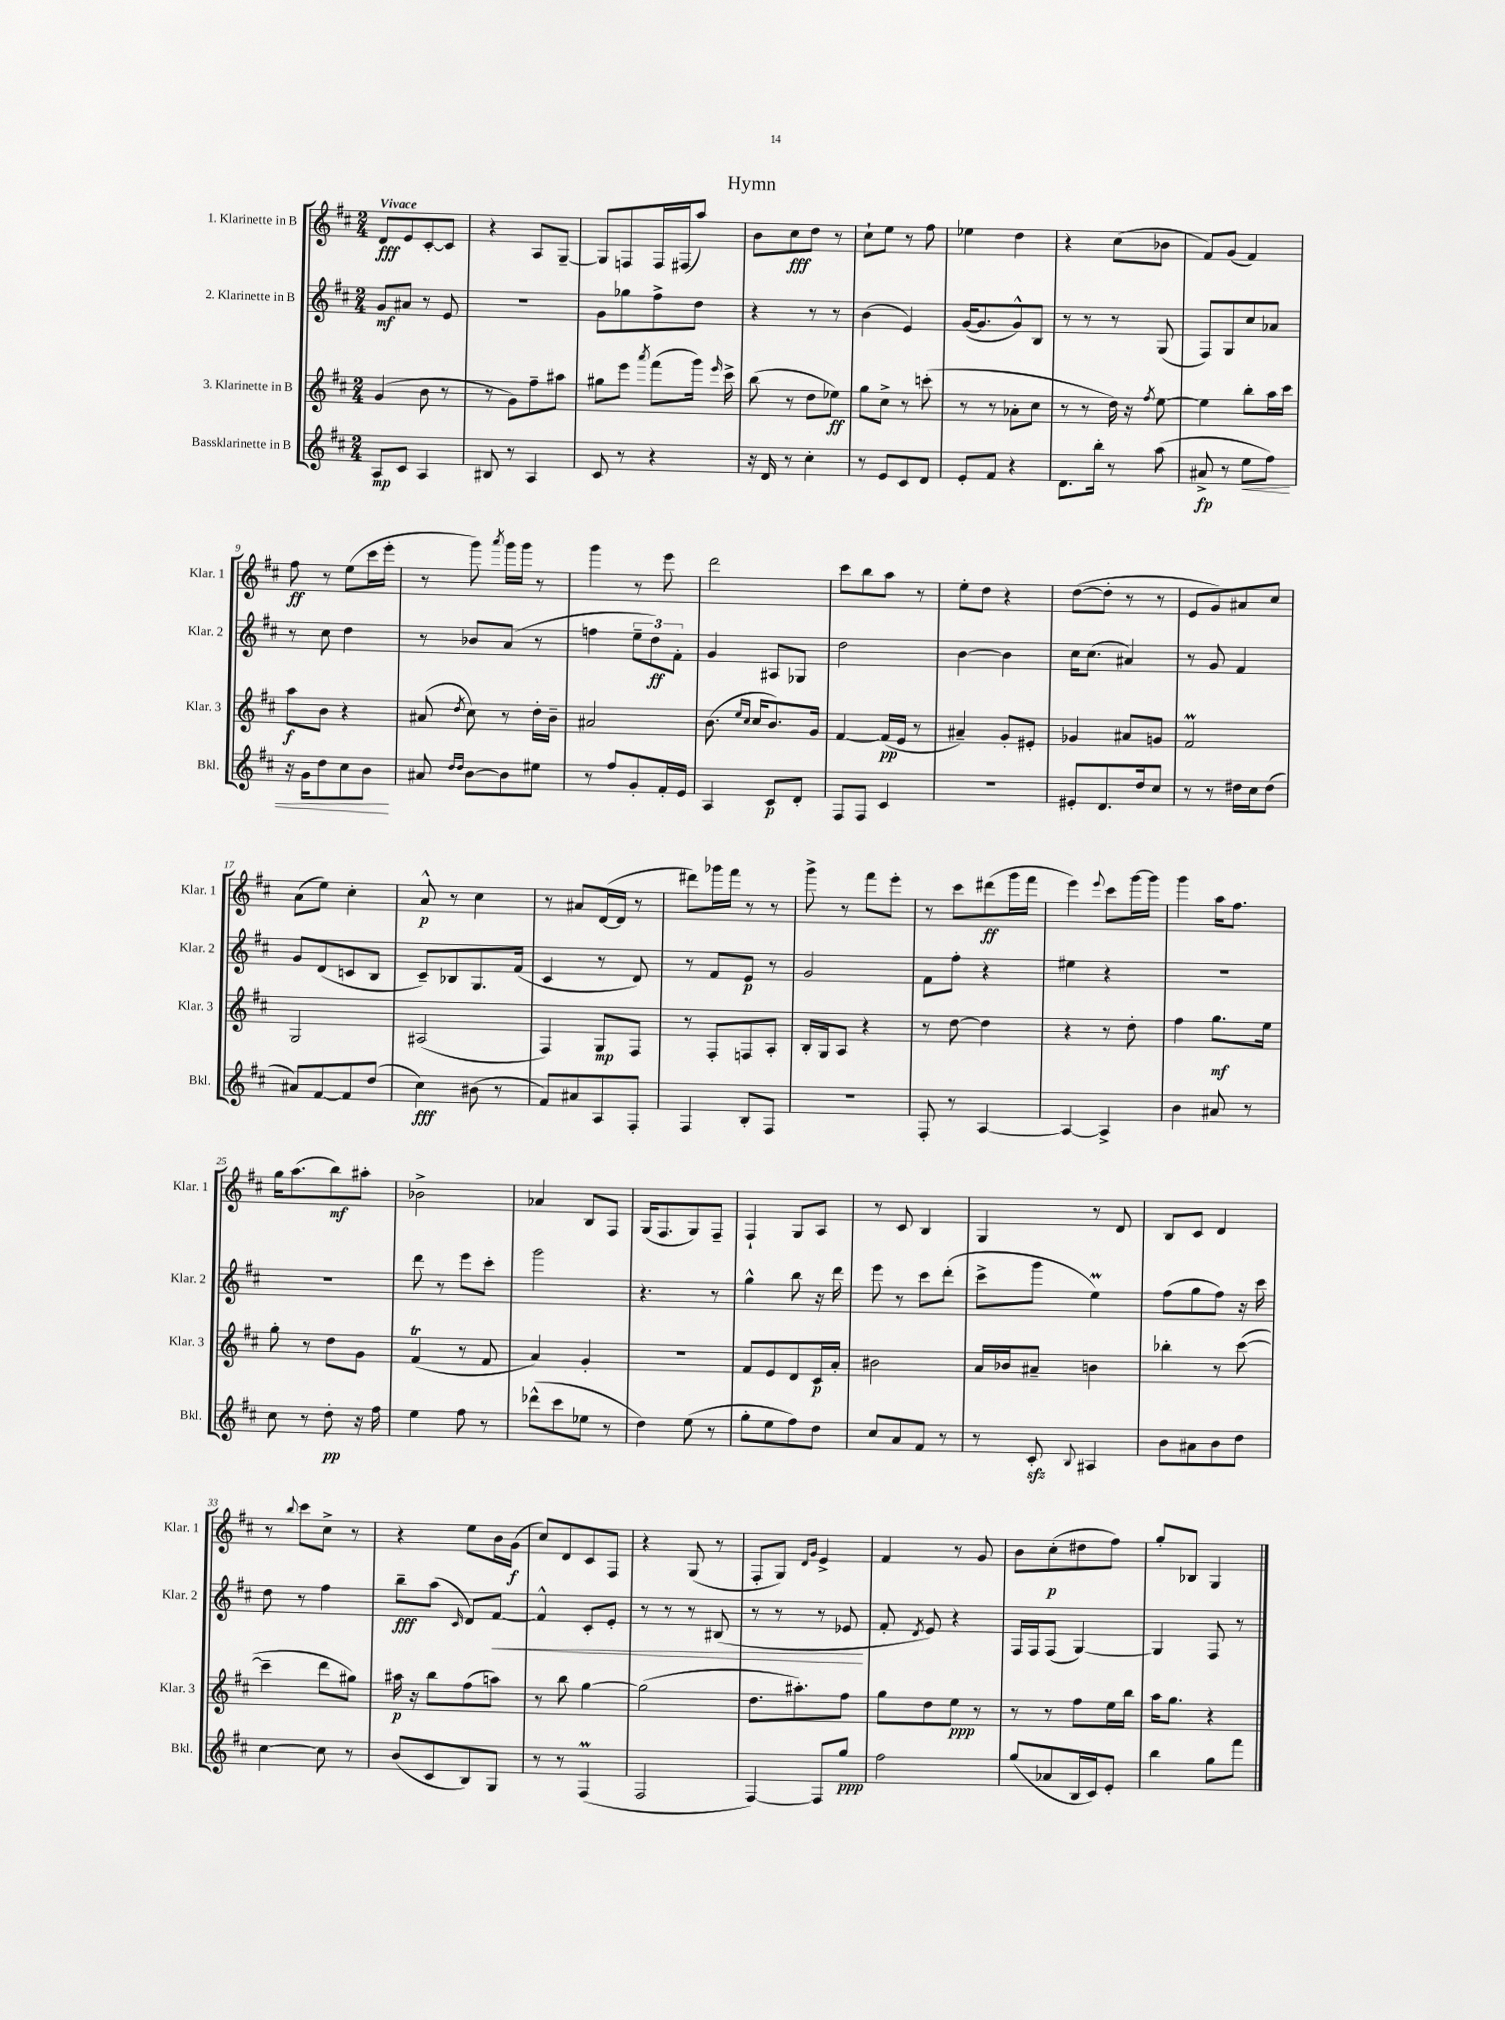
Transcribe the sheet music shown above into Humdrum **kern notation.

**kern	**dynam	**kern	**dynam	**kern	**dynam	**kern	**dynam
*part4	*part4	*part3	*part3	*part2	*part2	*part1	*part1
*staff4	*staff4	*staff3	*staff3	*staff2	*staff2	*staff1	*staff1
*I"Bassklarinette in B	*	*I"3. Klarinette in B	*	*I"2. Klarinette in B	*	*I"1. Klarinette in B	*
*I'Bkl.	*	*I'Klar. 3	*	*I'Klar. 2	*	*I'Klar. 1	*
*clefG2	*	*clefG2	*	*clefG2	*	*clefG2	*
*k[f#c#]	*	*k[f#c#]	*	*k[f#c#]	*	*k[f#c#]	*
*M2/4	*	*M2/4	*	*M2/4	*	*M2/4	*
=1	=1	=1	=1	=1	=1	=1	=1
!	!	!	!	!	!	!LO:TX:a:B:t=Vivace	!
8A/L	mp	(4g/	.	8g/L	mf	8d/L	fff
8c#/J	.	.	.	8a#X/J	.	8e/	.
4A/	.	8b\	.	8r	.	[8c#'/	.
.	.	8r	.	8e/	.	8c#/J]	.
=2	=2	=2	=2	=2	=2	=2	=2
8B#X/	.	8r	.	2r	.	4r	.
8r	.	8g\L)	.	.	.	.	.
4A/	.	8ff#~\	.	.	.	8A/L	.
.	.	8aa#X\J	.	.	.	[8G~/J	.
=3	=3	=3	=3	=3	=3	=3	=3
8c#/	.	8gg#X\L	.	8g\L	.	8G/L]	.
8r	.	8eee\J	.	8gg-X\	.	8Fn/	.
.	.	8qaaa/	.	.	.	.	.
4r	.	(8fff#\L	.	8ff#^\	.	16F/L	.
.	.	.	.	.	.	(16F#X/J	.
.	.	16ggg\Jk)	.	8dd\J	.	8aa/J)	.
.	.	16qqeee/	.	.	.	.	.
.	.	16ccc#^\	.	.	.	.	.
=4	=4	=4	=4	=4	=4	=4	=4
16r	.	(8bb\	.	4r	.	8b\L	.
16d/	.	.	.	.	.	.	.
8r	.	8r	.	.	.	8cc#\	fff
4cc#'\	.	8dd\L	.	8r	.	8dd\J	.
.	.	8ee-X\J)	ff	8r	.	8r	.
=5	=5	=5	=5	=5	=5	=5	=5
8r	.	8gg\L	.	(4b\	.	8cc#`\L	.
8e/L	.	8cc#^\J	.	.	.	8ee\J	.
8c#/	.	8r	.	4e/)	.	8r	.
8d/J	.	(8cccn'\	.	.	.	8ff#\	.
=6	=6	=6	=6	=6	=6	=6	=6
8e'/L	.	8r	.	([16g/KL	.	4ee-X\	.
.	.	.	.	8.g/]	.	.	.
8f#/J	.	8r	.	.	.	.	.
4r	.	8a-X'\L	.	8g^^/)	.	4dd\	.
.	.	8cc#\J	.	8B/J	.	.	.
=7	=7	=7	=7	=7	=7	=7	=7
8.d\L	.	8r	.	8r	.	4r	.
.	.	8r	.	8r	.	.	.
16bb'\Jk	.	.	.	.	.	.	.
8r	.	16dd\)	.	8r	.	(8cc#\L	.
.	.	16r	.	.	.	.	.
.	.	8qff#/	.	.	.	.	.
(8aa\	.	[8ee\	.	(8G/	.	8b-X\J	.
=8	=8	=8	=8	=8	=8	=8	=8
8a#X^/	fp	4ee\]	.	8F#/L)	.	8f#/L)	.
8r	.	.	.	8G/	.	(8g/J	.
!	!LO:HP:b	!	!	!	!	!	!
8ee\L	<	8bb'\L	.	8cc#/	.	4f#/)	.
8ff#\J)	.	16aa\L	.	8a-X/J	.	.	.
.	.	16ccc#\JJ	.	.	.	.	.
!!LO:LB:g=z
=9	=9	=9	=9	=9	=9	=9	=9
16r	.	8aa\L	f	8r	.	8ff#\	ff
16g\KL	.	.	.	.	.	.	.
8dd\	.	8b\J	.	8cc#\	.	8r	.
8cc#\	.	4r	.	4dd\	.	(8ee\L	.
8b\J	.	.	.	.	.	16ccc#\L	.
.	.	.	.	.	.	16eee'\JJ	.
.	[	.	.	.	.	.	.
=10	=10	=10	=10	=10	=10	=10	=10
8a#X/	.	(8a#X/	.	8r	.	8r	.
16qqdd/LL	.	.	.	.	.	.	.
16qqdd/JJ	.	8qdd/	.	.	.	.	.
[8b\L	.	8cc#\)	.	8b-X/L	.	8ggg\)	.
.	.	.	.	.	.	8qaaa/	.
8b\]	.	8r	.	(8a/J	.	16ggg\LL	.
.	.	.	.	.	.	16ggg\JJ	.
8ee#X\J	.	16dd'\LL	.	8r	.	8r	.
.	.	16b~\JJ	.	.	.	.	.
=11	=11	=11	=11	=11	=11	=11	=11
8r	.	2a#X/	.	4ffn\	.	4ggg\	.
8ff#/L	.	.	.	.	.	.	.
8g'/	.	.	.	12ee~\L	.	8r	.
.	.	.	.	12dd\)	ff	.	.
16f#'/L	.	.	.	.	.	8eee\	.
.	.	.	.	12f#'\J	.	.	.
16e/JJ	.	.	.	.	.	.	.
=12	=12	=12	=12	=12	=12	=12	=12
4A/	.	(8.b\	.	4g/	.	2ddd\	.
.	.	16qqee/LL	.	.	.	.	.
.	.	16qqcc#/JJ	.	.	.	.	.
.	.	16cc#/KL	.	.	.	.	.
8c#/L	p	8.b/)	.	8A#X/L	.	.	.
8d'/J	.	.	.	8G-X/J	.	.	.
.	.	16g/Jk	.	.	.	.	.
=13	=13	=13	=13	=13	=13	=13	=13
8F#/L	.	[4f#/	.	2dd\	.	8ccc#\L	.
8F#/J	.	.	.	.	.	8bb\	.
4c#/	.	(16f#/LL]	pp	.	.	8aa\J	.
.	.	16e/JJ	.	.	.	.	.
.	.	8r	.	.	.	8r	.
=14	=14	=14	=14	=14	=14	=14	=14
2r	.	4a#X~/)	.	[4b\	.	8ee'\L	.
.	.	.	.	.	.	8dd\J	.
.	.	8g'/L	.	4b\]	.	4r	.
.	.	8e#X'/J	.	.	.	.	.
=15	=15	=15	=15	=15	=15	=15	=15
8e#X'/L	.	4g-X/	.	16cc#\KL	.	([8dd\L	.
.	.	.	.	(8.cc#\J	.	.	.
8.d/	.	.	.	.	.	8dd'\J]	.
.	.	8a#X/L	.	4a#X/)	.	8r	.
16dd/k	.	.	.	.	.	.	.
8cc#/J	.	8gn/J	.	.	.	8r	.
=16	=16	=16	=16	=16	=16	=16	=16
8r	.	2f#m/	.	8r	.	8e/L	.
8r	.	.	.	8g/	.	8g/)	.
16dd#X\LL	.	.	.	4f#/	.	8a#X/	.
16cc#\J	.	.	.	.	.	.	.
(8dd#\J	.	.	.	.	.	8cc#/J	.
!!LO:LB:g=z
=17	=17	=17	=17	=17	=17	=17	=17
8a#X/L)	.	2G/	.	8g/L	.	(8a\L	.
[8f#/	.	.	.	(8d/	.	8ee\J)	.
8f#/]	.	.	.	8cn/	.	4cc#'\	.
(8dd/J	.	.	.	8B/J	.	.	.
=18	=18	=18	=18	=18	=18	=18	=18
4cc#\)	fff	(2A#X/	.	8c#~/L)	.	8a^^/	p
.	.	.	.	8B-X/	.	8r	.
(8b#X\	.	.	.	8.G/	.	4cc#\	.
8r	.	.	.	.	.	.	.
.	.	.	.	(16f#/Jk	.	.	.
=19	=19	=19	=19	=19	=19	=19	=19
8f#/L)	.	4F#/)	.	4c#/	.	8r	.
8a#X/	.	.	.	.	.	8a#X/L	.
8A/	.	8G/L	mp	8r	.	([16d/L	.
.	.	.	.	.	.	16d/JJ]	.
8F#'/J	.	8F#/J	.	8d/)	.	8r	.
=20	=20	=20	=20	=20	=20	=20	=20
4F#/	.	8r	.	8r	.	8ddd#X\L)	.
.	.	8F#'/L	.	8f#/L	.	16ggg-X\L	.
.	.	.	.	.	.	16fff#\JJ	.
8B'/L	.	8Fn/	.	8e/J	p	8r	.
8F#/J	.	8A'/J	.	8r	.	8r	.
=21	=21	=21	=21	=21	=21	=21	=21
2r	.	16B'/LL	.	2g/	.	8ggg^\	.
.	.	16G/J	.	.	.	.	.
.	.	8A/J	.	.	.	8r	.
.	.	4r	.	.	.	8fff#\L	.
.	.	.	.	.	.	8eee'\J	.
=22	=22	=22	=22	=22	=22	=22	=22
8F#'/	.	8r	.	8f#\L	.	8r	.
8r	.	[8dd\	.	8ff#'\J	.	8ccc#\L	.
[4A/	.	4dd\]	.	4r	.	(8ddd#X\	ff
.	.	.	.	.	.	16ggg\L	.
.	.	.	.	.	.	16fff#\JJ	.
=23	=23	=23	=23	=23	=23	=23	=23
4A/_	.	4r	.	4ee#X\	.	4eee\)	.
.	.	.	.	.	.	8qqeee/	.
4A^/]	.	8r	.	4r	.	8ccc#\L	.
.	.	8dd'\	.	.	.	[16ggg\L	.
.	.	.	.	.	.	16ggg\JJ]	.
=24	=24	=24	=24	=24	=24	=24	=24
4b\	.	4ff#\	.	2r	.	4ggg\	.
8a#X/	.	8.gg\L	mf	.	.	16aa\KL	.
.	.	.	.	.	.	8.ff#\J	.
8r	.	.	.	.	.	.	.
.	.	16ee\Jk	.	.	.	.	.
!!LO:LB:g=z
=25	=25	=25	=25	=25	=25	=25	=25
8cc#\	.	8gg'\	.	2r	.	16gg\KL	.
.	.	.	.	.	.	(8.aa\	.
8r	.	8r	.	.	.	.	.
8dd'\	pp	8dd\L	.	.	.	8bb\)	mf
16r	.	8g\J	.	.	.	8aa#X'\J	.
16ff#\	.	.	.	.	.	.	.
=26	=26	=26	=26	=26	=26	=26	=26
4ee\	.	(4f#t/	.	8ddd\	.	2b-X^\	.
.	.	.	.	8r	.	.	.
8ff#\	.	8r	.	8eee\L	.	.	.
8r	.	8f#/	.	8ccc#'\J	.	.	.
=27	=27	=27	=27	=27	=27	=27	=27
(8ddd-X^^\L	.	4a/)	.	2ggg\	.	4a-X/	.
8ccc#\	.	.	.	.	.	.	.
8ee-X\J	.	4g'/	.	.	.	8B/L	.
8r	.	.	.	.	.	8F#/J	.
=28	=28	=28	=28	=28	=28	=28	=28
4dd\)	.	2r	.	4.r	.	(16G/KL	.
.	.	.	.	.	.	8.F#/	.
(8ee\	.	.	.	.	.	8G/)	.
8r	.	.	.	8r	.	8F#~/J	.
=29	=29	=29	=29	=29	=29	=29	=29
8gg'\L	.	8f#/L	.	4gg^^\	.	4F#`/	.
8ee\	.	8e/	.	.	.	.	.
8ff#\)	.	8d/	.	8bb\	.	8G/L	.
8dd\J	.	16c#/L	p	16r	.	8A/J	.
.	.	16a'/JJ	.	16ddd\	.	.	.
=30	=30	=30	=30	=30	=30	=30	=30
8cc#/L	.	2b#X\	.	8eee\	.	8r	.
8a/	.	.	.	8r	.	8c#/	.
8f#/J	.	.	.	8ccc#\L	.	4B/	.
8r	.	.	.	(8ddd'\J	.	.	.
=31	=31	=31	=31	=31	=31	=31	=31
8r	.	16a/LL	.	8ccc#^\L	.	4G/	.
.	.	16b-X/J	.	.	.	.	.
8c#zz'/	.	8a#X~/J	.	8ggg\J	.	.	.
8qqB/	.	.	.	.	.	.	.
4A#X/	.	4bn\	.	4eeM\)	.	8r	.
.	.	.	.	.	.	8d/	.
=32	=32	=32	=32	=32	=32	=32	=32
8b\L	.	4bb-X'\	.	(8ff#\L	.	8B/L	.
8a#X\	.	.	.	8gg\	.	8c#/J	.
8b\	.	8r	.	8ff#\J)	.	4d/	.
8dd\J	.	([8ccc#\	.	16r	.	.	.
.	.	.	.	16ccc#\	.	.	.
!!LO:LB:g=z
=33	=33	=33	=33	=33	=33	=33	=33
[4cc#\	.	4ccc#~\]	.	8dd\	.	8r	.
.	.	.	.	.	.	8qqbb/	.
.	.	.	.	8r	.	8ccc#\L	.
8cc#\]	.	8ddd\L	.	4ff#\	.	8cc#^\J	.
8r	.	8gg#X\J)	.	.	.	8r	.
=34	=34	=34	=34	=34	=34	=34	=34
(8b/L	.	16aa#X\	p	8bb~\L	fff	4r	.
.	.	16r	.	.	.	.	.
8c#/	.	8bb\L	.	(8aa\J	.	.	.
.	.	.	.	16qqc#/	.	.	.
8B/)	.	(8ff#\	.	8d/L)	.	8ee\L	.
!	!	!	!	!	!LO:HP:b	!	!
8G/J	.	8aan\J)	.	[8f#/J	<	16b\L	.
.	.	.	.	.	.	(16g\JJ	f
=35	=35	=35	=35	=35	=35	=35	=35
8r	.	8r	.	4f#^^/]	.	8cc#/L)	.
8r	.	8bb\	.	.	.	8d/	.
(4F#m/	.	[4gg\	.	8c#'/L	.	8c#/	.
.	.	.	.	8e'/J	.	8F#/J	.
=36	=36	=36	=36	=36	=36	=36	=36
2F#/	.	(2gg\]	.	8r	.	4r	.
.	.	.	.	8r	.	.	.
.	.	.	.	8r	.	(8G/	.
.	.	.	.	(8B#X/	.	8r	.
=37	=37	=37	=37	=37	=37	=37	=37
[4F#/)	.	8.dd\L	.	8r	.	8F#'/L	.
.	.	.	.	8r	.	8G/J)	.
.	.	8.aa#X'\)	.	.	.	.	.
.	.	.	.	.	.	16qqd/LL	.
.	.	.	.	.	.	16qqg/JJ	.
8F#/L]	.	.	.	8r	.	4e^/	.
8gg/J	ppp	8ff#\J	.	8e-X/	.	.	.
.	.	.	.	.	[	.	.
=38	=38	=38	=38	=38	=38	=38	=38
2ff#\	.	8gg\L	.	8f#'/	.	4f#/	.
.	.	.	.	8qd/	.	.	.
.	.	8dd\	.	8e/)	.	.	.
.	.	8ee\J	ppp	4r	.	8r	.
.	.	8r	.	.	.	8g/	.
=39	=39	=39	=39	=39	=39	=39	=39
(8gg/L	.	8r	.	16F#/LL	.	8b\L	.
.	.	.	.	16F#/J	.	.	.
8a-X/	.	8r	.	(8F#/J	.	(8cc#'\	p
16B/L	.	8ff#\L	.	[4G/)	.	8dd#X\	.
16c#/J)	.	.	.	.	.	.	.
8e'/J	.	16ee\L	.	.	.	8ff#\J)	.
.	.	16bb\JJ	.	.	.	.	.
=40	=40	=40	=40	=40	=40	=40	=40
4bb\	.	16aa\KL	.	4G/]	.	8gg'/L	.
.	.	8.gg\J	.	.	.	.	.
.	.	.	.	.	.	8B-X/J	.
8gg\L	.	4r	.	8F#/	.	4G/	.
8fff#\J	.	.	.	8r	.	.	.
==	==	==	==	==	==	==	==
*-	*-	*-	*-	*-	*-	*-	*-
